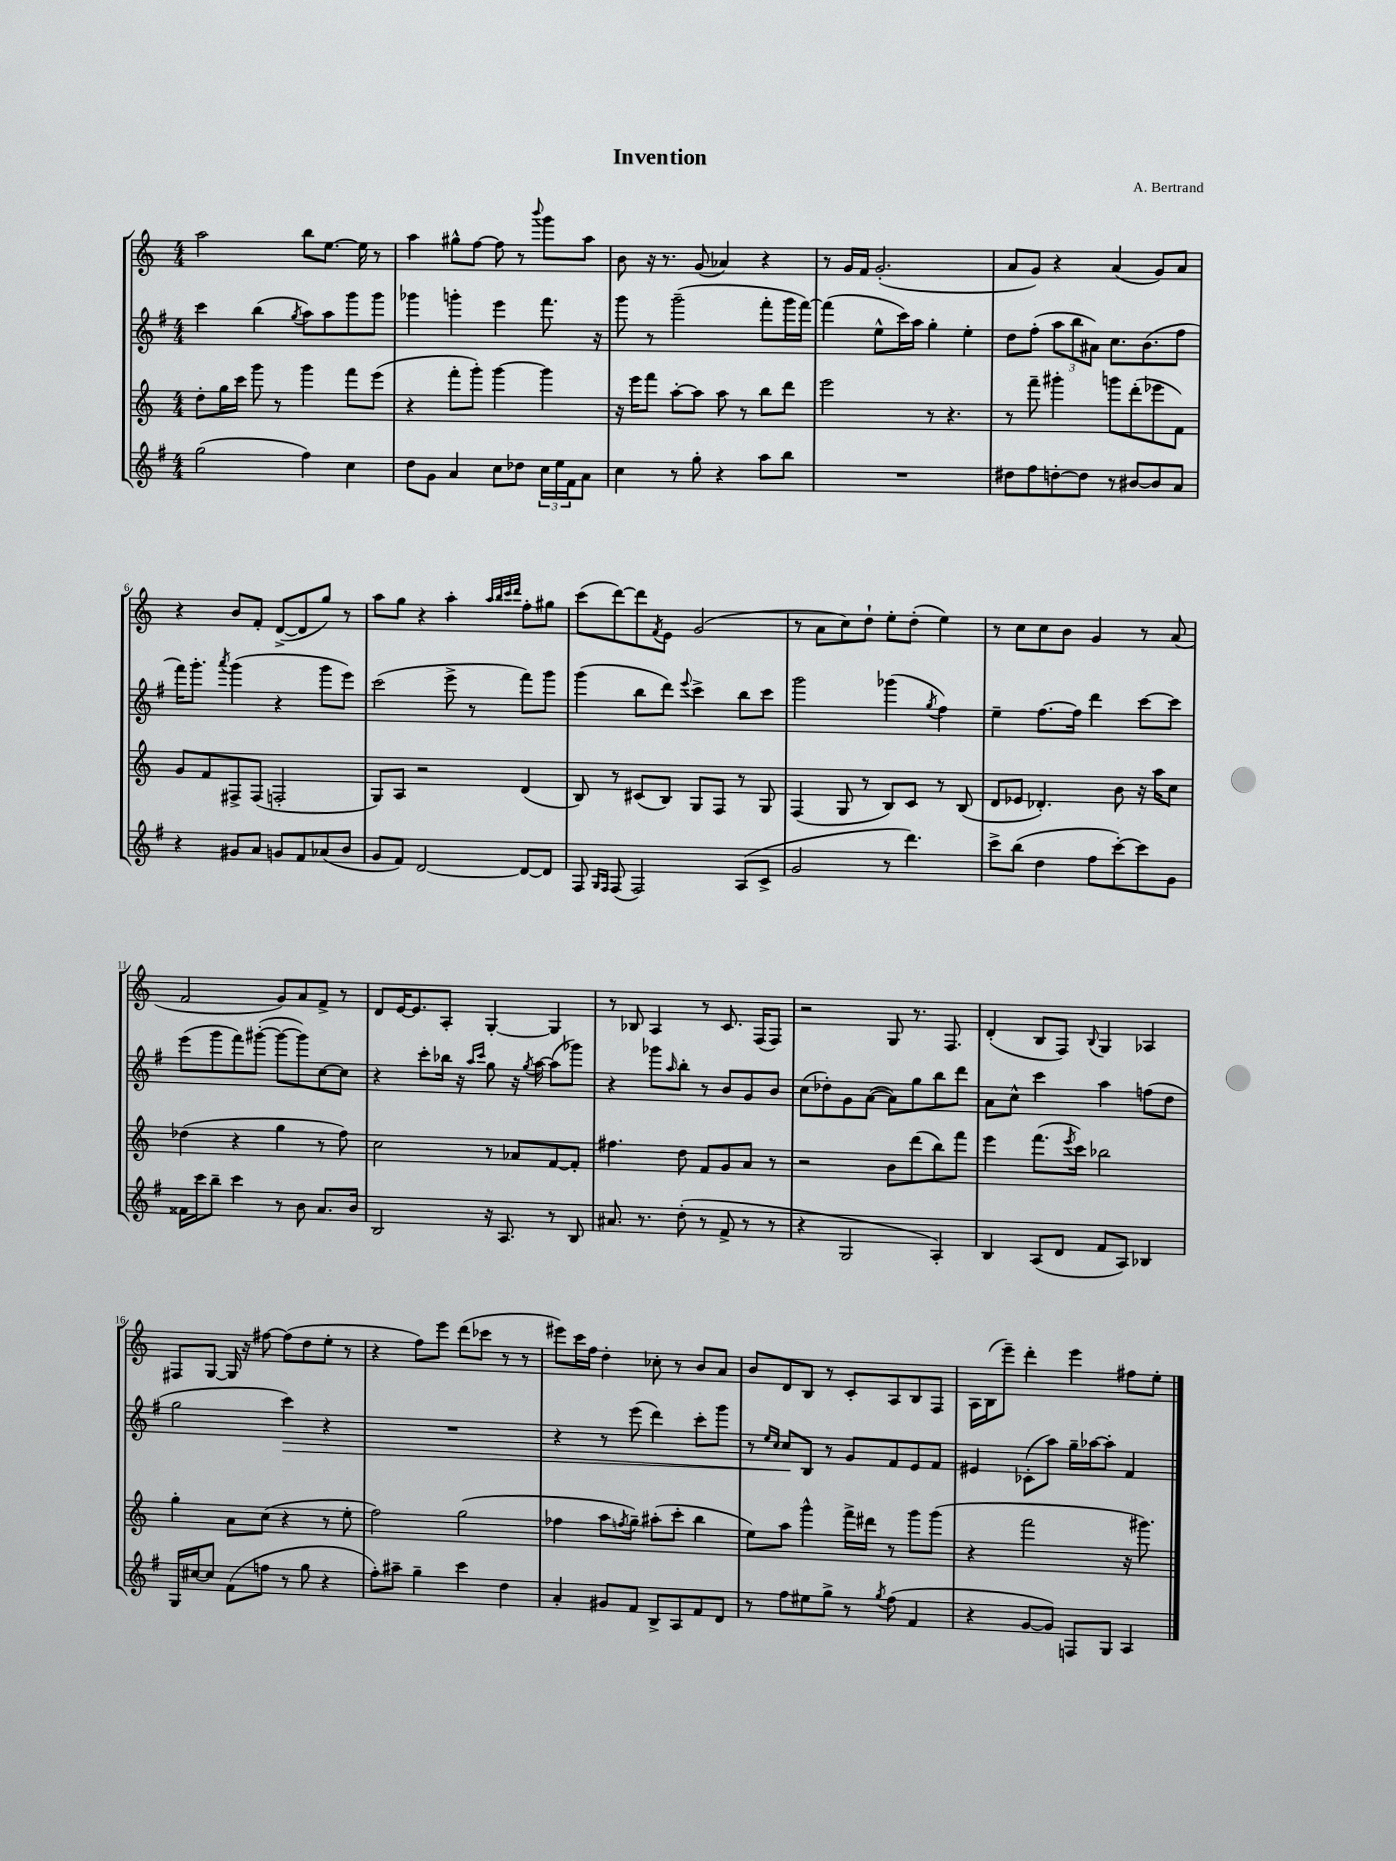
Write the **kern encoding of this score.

**kern	**kern	**kern	**kern
*staff4	*staff3	*staff2	*staff1
*clefG2	*clefG2	*clefG2	*clefG2
*k[f#]	*k[]	*k[f#]	*k[]
*M4/4	*M4/4	*M4/4	*M4/4
(2gg	8dd'	4ccc	2aa
.	16gg	.	.
.	16ccc	.	.
.	8ggg	(4bb	.
.	8r	.	.
.	.	8qgg	.
4ff#)	4ggg	8aa)	8bb
.	.	8aa	[8.ee
4cc	8fff	8ggg	.
.	.	.	16ee]
.	(8eee	8ggg	8r
=	=	=	=
8dd	4r	4ggg-	4aa
8g	.	.	.
4a	8fff'	4ggg'	8gg#^^
.	8ggg')	.	[8ff
8cc	[4ggg	4eee	8ff]
8dd-	.	.	8r
.	.	.	8qqbbb
24cc	4ggg]	8.fff#	8ggg
24ee	.	.	.
24f#	.	.	.
8a	.	.	8aa
.	.	16r	.
=	=	=	=
4cc	16r	8ggg	8b
.	16eee	.	.
.	8fff	8r	16r
.	.	.	8.r
8r	[8aa'	(2ggg~	.
8gg'	8aa]	.	(8g
4r	8aa	.	4a-)
.	8r	.	.
8aa	8bb	8fff#'	4r
8bb	8ddd	16ggg	.
.	.	[16fff#)	.
=	=	=	=
1r	2eee	(4fff#]	8r
.	.	.	16g
.	.	.	16f
.	.	8ee^^	(2.g'
.	.	16ccc)	.
.	.	16aa	.
.	8r	4gg'	.
.	4.r	.	.
.	.	4ee'	.
=	=	=	=
8dd#	8r	8dd	8a
8ff#	8fff~	(8ff#'	8g)
[8dd'	4ggg#'	12aa	4r
.	.	12bb	.
8dd]	.	.	.
.	.	12a#)	.
8r	8ggg	8.cc	(4a
[8b#	(8ddd'	.	.
.	.	(8.b	.
8b#]	8eee-	.	8g)
8a	8f)	8ff#	8a
=	=	=	=
4r	8g	16fff#)	4r
.	.	8.ggg'	.
.	8f	.	.
.	.	8qaaa	.
8g#	8F#^	(4ggg	8b
8a	(8F#	.	8f'
8g	2F'	4r	([8d^
8f#	.	.	8d]
(8a-	.	8ggg	8gg)
8b	.	8eee)	8r
=	=	=	=
8g	8G)	(2ccc	8aa
8f#)	8A	.	8gg
[2d	2r	.	4r
.	.	8eee^	4aa'
.	.	8r	.
.	.	.	32qqaa
.	.	.	32qqbb
.	.	.	32qqccc
.	.	.	32qqddd
8d_	(4d	8fff#)	8ff'
8d]	.	8ggg	8gg#
=	=	=	=
8F#	8B)	(4ggg	(8ccc
16qqG	.	.	.
16qqF#	.	.	.
(8F#	8r	.	[8ddd)
2F#)	(8c#	8bb	8ddd]
.	.	.	8qf
.	8B)	8ddd)	8e
.	.	8qqeee	.
.	8G	4ccc^	(2g
.	8F	.	.
(8A	8r	8bb	.
8c^	8G	8ccc	.
=	=	=	=
2g	(4F	2ggg	8r
.	.	.	8a
.	8G	.	8cc)
.	8r	.	8dd`
8r	8B)	(4ggg-	8ee'
4.ddd)	8c	.	(8dd'
.	.	8qgg	.
.	8r	4ff#)	4ee)
.	(8B	.	.
=	=	=	=
8ccc^	8d	4ee~	8r
(8bb	8e-	.	8cc
4dd	4.d-')	[8.ff#	8cc
.	.	.	8b
.	.	16ff#]	.
8ff#	.	4ddd	4g
[8ccc')	8b	.	.
8ccc]	16r	[8ccc	8r
.	16aa	.	.
8g	8cc	8ccc]	(8a
=	=	=	=
16f##	(4dd-	(8eee	2f
16ccc	.	.	.
8bb~	.	8ggg	.
4ccc	4r	8fff#)	.
.	.	([8ggg#'	.
8r	4gg	8ggg#_	8g)
8b	.	8ggg#])	8a
8.a	8r	[8cc	8f^
.	8ff)	8cc]	8r
16b	.	.	.
=	=	=	=
2B	2cc	4r	8d
.	.	.	[16e
.	.	.	8.e]
.	.	8ccc'	.
.	.	16bb-	8A'
.	.	16r	.
.	.	16qqaa	.
.	.	16qqccc	.
16r	8r	8gg	[4G'
8.A	.	.	.
.	8a-	16r	.
.	.	8qgg	.
.	.	[16aa	.
8r	[8f	(8aa]	4G]
8B	8f']	8ggg-)	.
=	=	=	=
8.a#	4.ff#	4r	8r
.	.	.	8B-
8.r	.	.	.
.	.	8ggg-	4A
.	.	16qqaa	.
(8dd'	8dd	8bb'	.
8r	8f	8r	8r
8f#^	8g	8b	8.c
8r	8a	8g	.
.	.	.	(16F
8r	8r	8b	8F)
=	=	=	=
4r	2r	(8cc	2r
.	.	8dd-')	.
2G	.	8g	.
.	.	([8a	.
.	8b	8a])	8G
.	(8ddd	8gg	8.r
4A')	8bb)	8bb	.
.	.	.	8.F
.	8fff	8ddd	.
=	=	=	=
4B	4eee	8a	(4d'
.	.	8cc^^	.
(8A	(8.fff	4ccc	8B
8d	.	.	8F)
.	8qeee	.	.
.	16ccc)	.	.
.	.	.	8qqB
8f#	2bb-	4aa	4G
8A)	.	.	.
4B-	.	(8ff	4A-
.	.	8dd	.
=	=	=	=
16G	4gg'	2gg	8F#
[16cc#	.	.	.
8cc#]	.	.	[8G
(8f#	8a	.	16G]
.	.	.	16r
8ff	(8cc	.	[8ff#
8r	4r	4ccc)	(8ff#]
8gg	.	.	8dd
4r	8r	4r	8ee'
.	8ee'	.	8r
=	=	=	=
8ff#')	2ff)	1r	4r
8aa#~	.	.	.
4gg~	.	.	8ff)
.	.	.	8eee
4ccc	(2gg	.	(8ddd
.	.	.	8ccc-
4dd	.	.	8r
.	.	.	8r
=	=	=	=
4a'	4ff-	4r	8eee#)
.	.	.	16ccc
.	.	.	16ff
8g#	8aa	8r	4dd'
.	8qff	.	.
8f#	8gg~)	(8eee	.
8B^	(8aa#'	4ddd)	8cc-'
8A	8ccc'	.	8r
8f#	4bb	8ccc'	8b
8d	.	8ggg	8a
=	=	=	=
8r	8ee)	8r	8b
.	.	16qqee	.
.	.	16qqcc	.
8ff#	8aa	8cc	8d
8ee#	4ggg^^	8B	8B
8gg^	.	8r	8r
8r	16fff^	8g	8c'
.	16ddd#	.	.
8qgg	.	.	.
(8ff#	8r	8f#	8A
4f#	8ggg	8e	8B
.	(8ggg	8f#	8F
=	=	=	=
4r	4r	4e#	16A
.	.	.	(16B
.	.	.	8eee~)
[8g	2fff	(8c-'	4ddd'
8g])	.	8aa)	.
8F	.	16gg~	4eee
.	.	[16aa-	.
8G	.	8aa-']	.
4A	16r	4f#	8ff#
.	8.ggg#)	.	.
.	.	.	8ee'
==	==	==	==
*-	*-	*-	*-
